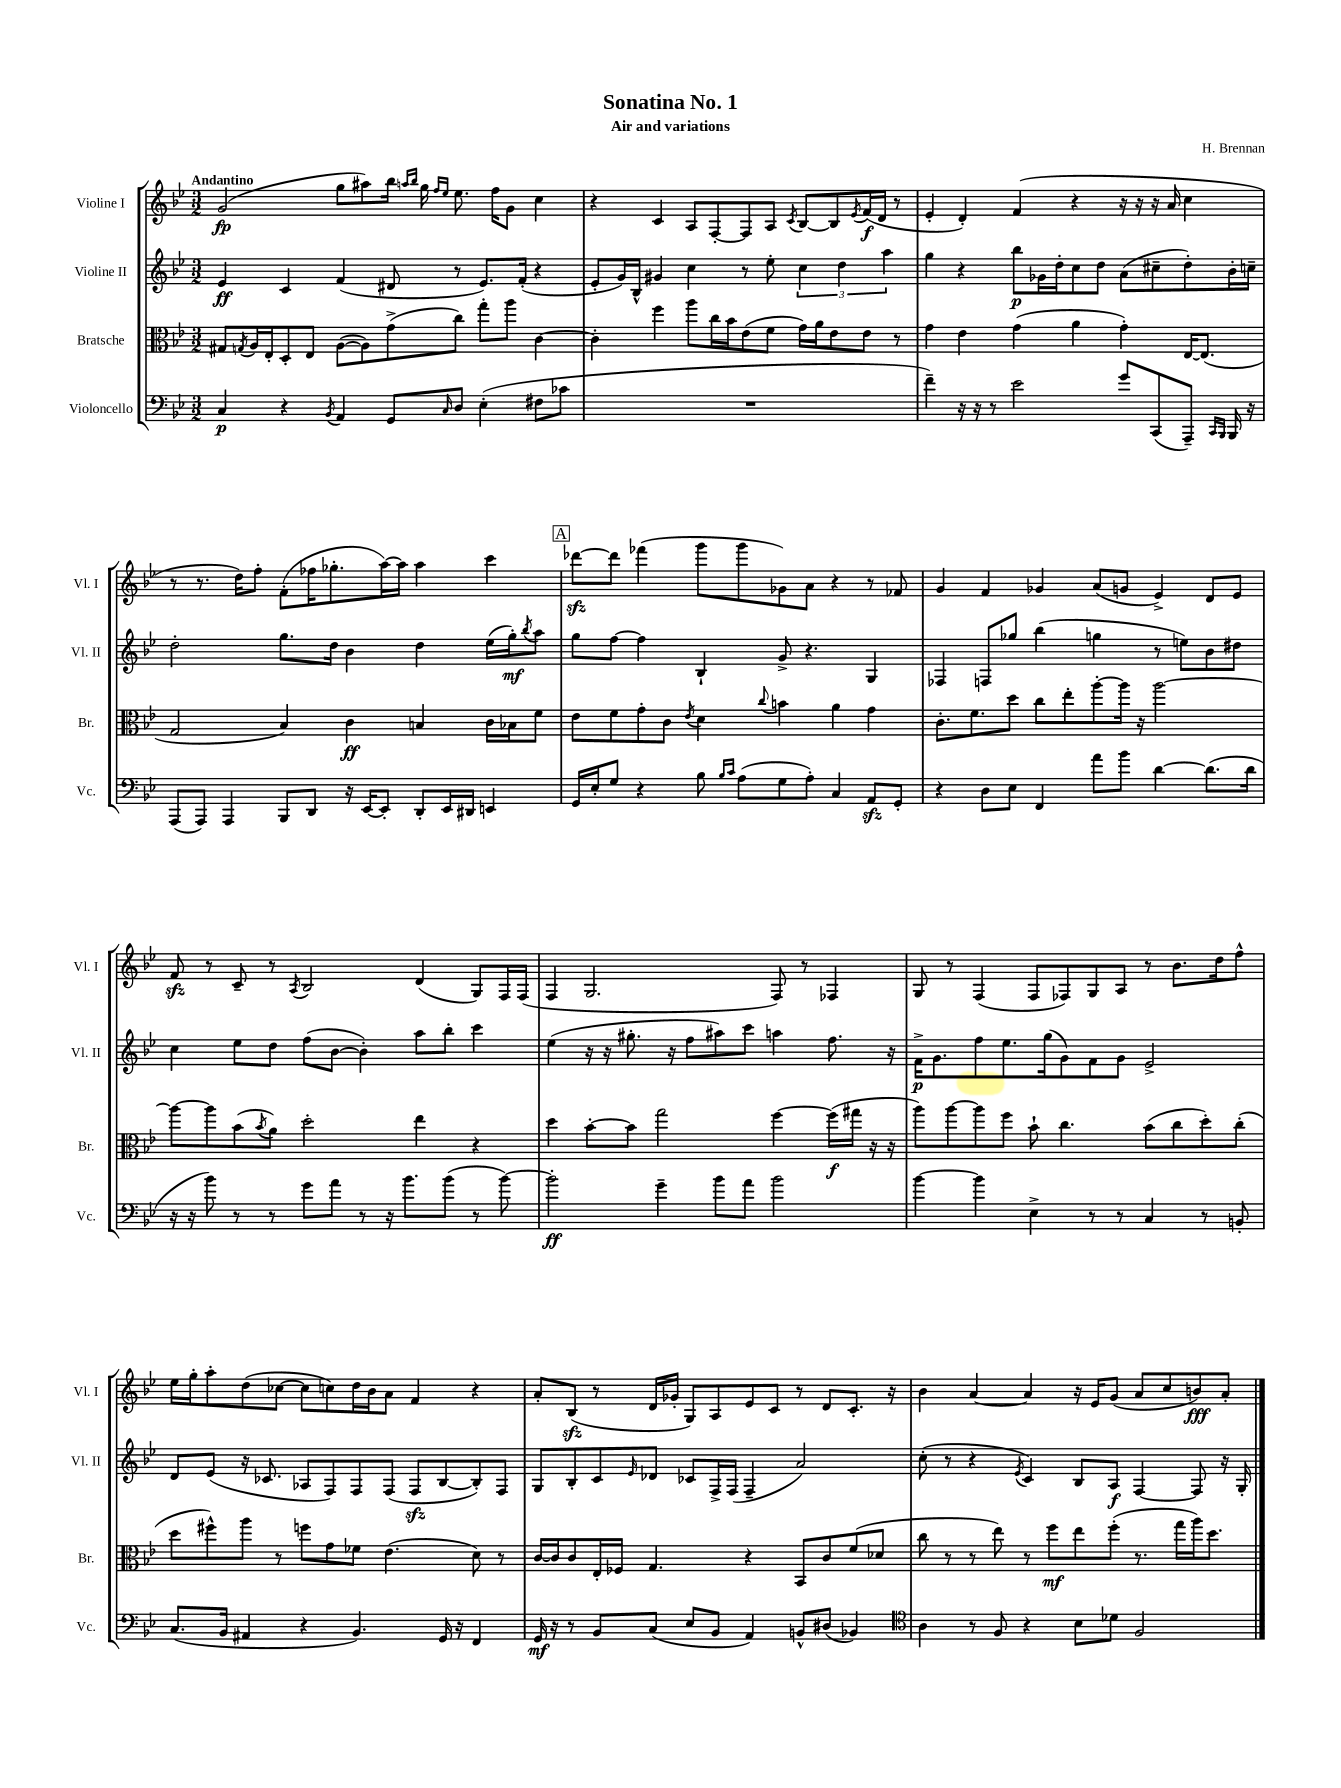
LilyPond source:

\header { title = "Sonatina No. 1" composer = "H. Brennan" subtitle = "Air and variations" }
<<
\new StaffGroup <<
\new Staff = "s0" \with { instrumentName = "Violine I" shortInstrumentName = "Vl. I" } {
    \clef treble \key bes \major \numericTimeSignature \time 3/2 \tempo "Andantino"
    g'2\fp( g''8 ais''8) bes''16 \grace { a''16 bes''16 } g''16 \grace { f''16 ees''16 } ees''8. f''16 g'8 c''4 |
    r4 c'4 a8 f8~-. f8 a8 \acciaccatura { c'8 } bes8~ bes8 \acciaccatura { ees'8 } f'16\f( d'16 r8 |
    ees'4-. d'4-.) f'4( r4 r16 r16 r16 a'16 c''4 |
    r8 r8. d''16) f''8-. f'8-.( fes''16 ges''8.-. a''16~) a''16 a''4 c'''4 |
    \mark \markup { \box "A" } des'''8~\sfz des'''8 fes'''4( g'''8 g'''8 ges'8) a'8 r4 r8 fes'8 |
    g'4 f'4 ges'4 a'8( g'8 ees'4->) d'8 ees'8 |
    f'8\sfz r8 c'8-- r8 \acciaccatura { a8 } bes2 d'4( g8) f16 f16( |
    f4 g2. f8) r8 fes4 |
    g8 r8 f4( f8 fes8) g8 a8 r8 bes'8. d''16 f''8-^ |
    ees''16 g''16-. a''8-. d''8( ces''8~ ces''8 c''8) d''16 bes'16 a'8 f'4 r4 |
    a'8-. bes8\sfz( r8 d'16 ges'16-. g8) a8 ees'8 c'8 r8 d'8 c'8.-. r16 |
    bes'4 a'4~ a'4 r16 ees'16 g'8( a'8 c''8 b'8\fff) a'8-. \bar "|." |
}
\new Staff = "s1" \with { instrumentName = "Violine II" shortInstrumentName = "Vl. II" } {
    \clef treble \key bes \major \numericTimeSignature \time 3/2
    ees'4\ff c'4 f'4( dis'8 r8 ees'8.) f'16-.( r4 |
    ees'8-. g'16) bes16-^ gis'4 c''4 r8 ees''8-. \tuplet 3/2 { c''4 d''4 a''4 } |
    g''4 r4 bes''8\p ges'16 d''16-. c''8 d''8 a'8( cis''8-- d''8-.) bes'16-. c''16-- |
    d''2-. g''8. d''16 bes'4 d''4 ees''16( g''16-.\mf) \acciaccatura { bes''8 } a''8 |
    \mark \markup { \box "A" } g''8 f''8~ f''4 bes4-! g'8-> r4. g4 |
    fes4 f8 ges''8 bes''4( g''4 r8 e''8) bes'8 dis''8 |
    c''4 ees''8 d''8 f''8( bes'8~ bes'4-.) a''8 bes''8-. c'''4 |
    ees''4( r16 r16 gis''8.-. r16 f''8 ais''8) c'''8 a''4 f''8. r16 |
    f'16->\p g'8. f''8 ees''8. g''16( g'8) f'8 g'8 ees'2-> |
    d'8 ees'8( r16 ces'8. aes8 f8) f8 f8( f8\sfz bes8~ bes8-.) f8 |
    g8 bes8-. c'8 \grace { ees'16 } des'8 ces'8 f16-> f16( f4-- a'2) |
    c''8-.( r8 r4 \acciaccatura { ees'8 } c'4) bes8 a8\f f4~ f8 r16 g16-. \bar "|." |
}
\new Staff = "s2" \with { instrumentName = "Bratsche" shortInstrumentName = "Br." } {
    \clef alto \key bes \major \numericTimeSignature \time 3/2
    gis8 \acciaccatura { g8 } a16 ees16-. d8-. ees8 a8~( a8) g'8->( c''8) g''8-. a''8 c'4~ |
    c'4-. f''4 a''8 c''16 bes'16 ees'8( f'8 g'16) a'16 ees'8 ees'8 r8 |
    g'4 ees'4 g'4( a'4 g'4-.) ees16~ ees8.( |
    g2 bes4) c'4\ff b4 c'16 bes16 f'8 |
    \mark \markup { \box "A" } ees'8 f'8 g'8-. c'8 \acciaccatura { ees'8 } d'4 \appoggiatura { c''8 } b'4 a'4 g'4 |
    c'8.-. f'8. d''8 c''8 ees''8-. a''8~-. a''16 r16 a''2~ |
    a''8~ a''8 bes'8( \acciaccatura { bes'8 } a'8) d''2-. ees''4 r4 |
    d''4 bes'8~-. bes'8 g''2 f''4~ f''16\f( gis''16 r16 r16 |
    a''8) a''8~ a''8 f''8 bes'8-! c''4. bes'8( c''8 d''8-.) c''8-.( |
    d''8 fis''8-^) a''8 r8 f''8 g'8 fes'8 ees'4.( d'8) r8 |
    c'16~ c'16 c'8 ees16-. fes16 g4. r4 bes,8 c'8 f'8( des'8 |
    c''8 r8 r8 ees''8) r8 f''8\mf ees''8 f''8-.( r8. g''16 a''16) d''8. \bar "|." |
}
\new Staff = "s3" \with { instrumentName = "Violoncello" shortInstrumentName = "Vc." } {
    \clef bass \key bes \major \numericTimeSignature \time 3/2
    c4\p r4 \acciaccatura { bes,8 } a,4 g,8 \grace { c16 } d8 ees4-.( fis8 ces'8 |
    R1. |
    f'4--) r16 r16 r8 ees'2 g'8 c,8( a,,8--) \grace { c,16 bes,,16 } bes,,16 r16 |
    a,,8( a,,8) a,,4 bes,,8 d,8 r16 ees,16~ ees,8-. d,8-. ees,16 dis,16 e,4 |
    \mark \markup { \box "A" } g,16 ees16-. g8 r4 bes8 \grace { bes16 c'16 } a8( g8 a8-.) c4 a,8\sfz g,8-. |
    r4 d8 ees8 f,4 a'8 bes'8 d'4~ d'8.( d'16 |
    r16 r16 bes'8) r8 r8 g'8 a'8 r8 r16 bes'8. bes'8( r8 bes'8~) |
    bes'2-.\ff g'4-- bes'8 a'8 bes'2 |
    bes'4~ bes'4 ees4-> r8 r8 c4 r8 b,8-. |
    c8.( bes,16 ais,4 r4 bes,4.) g,16 r16 f,4 |
    g,16\mf r16 r8 bes,8 c8( ees8 bes,8 a,4) b,8-^ dis8( bes,4) |
    \clef tenor a4 r8 f8 r4 bes8 des'8 f2 \bar "|." |
}
>>
>>
\layout { \context { \Score \remove "Bar_number_engraver" } }
